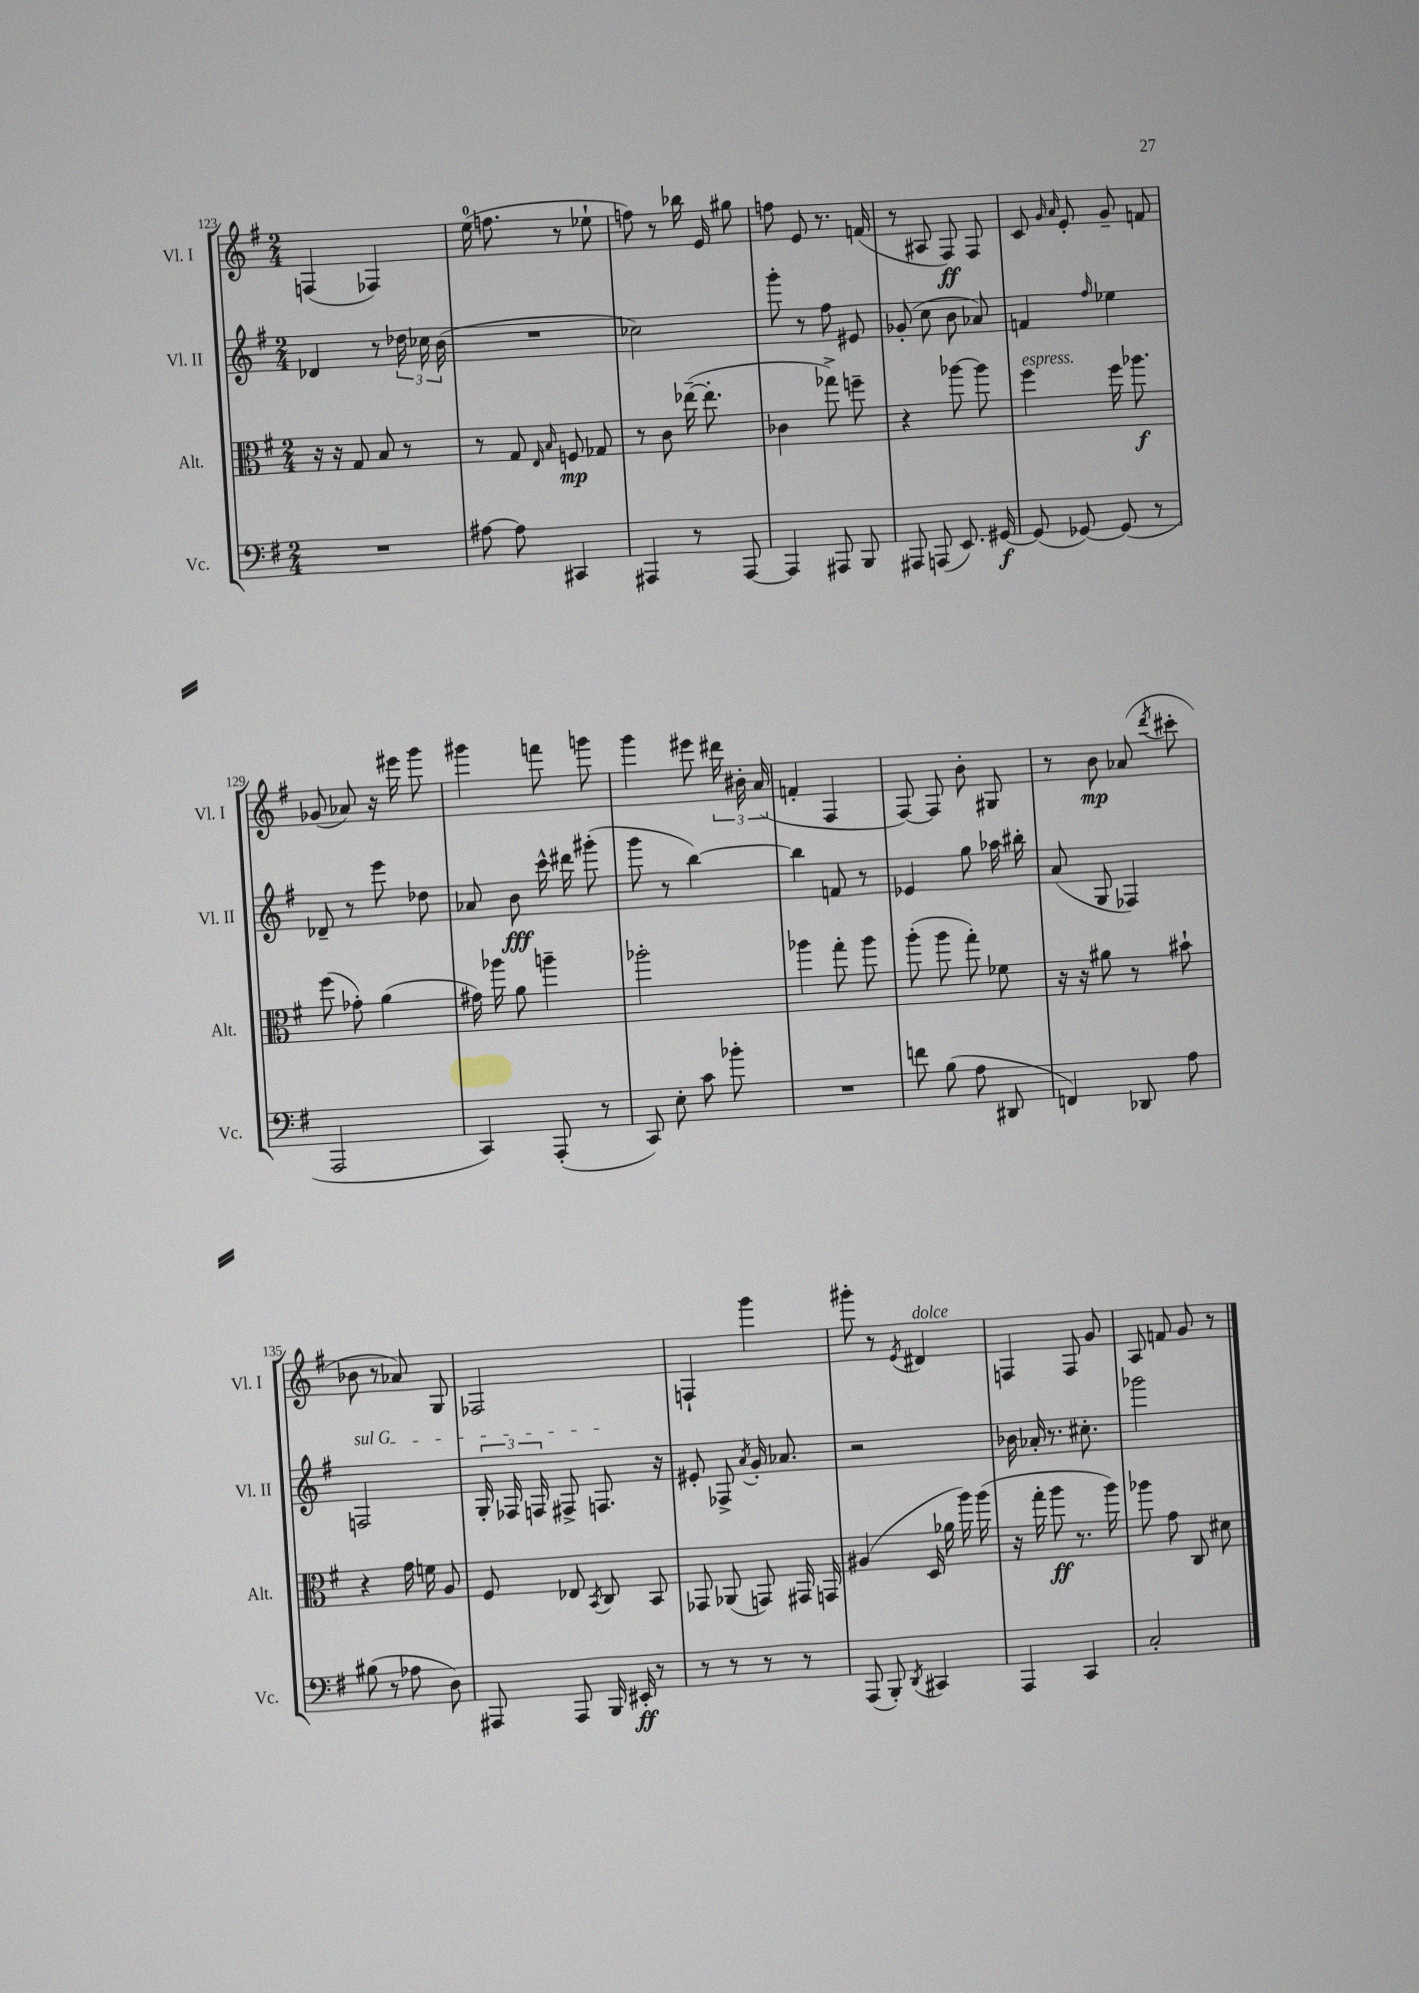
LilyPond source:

<<
\new StaffGroup <<
\new Staff = "s0" \with { instrumentName = "Vl. I" shortInstrumentName = "Vl. I" } {
    \clef treble \key g \major \numericTimeSignature \time 2/4
    \autoBeamOff f4( fes4) |
    e''16-0( f''8. r8 ees''8-! |
    f''8) r8 bes''16 e'16 gis''8 |
    f''8 e'8 r8. f'16( |
    r8 ais8 fis8\ff) fis8 |
    c'8 \grace { g'16 a'16 } e'8-. g'8-- f'8 |
    ges'8( aes'8) r16 eis'''16 g'''8 |
    gis'''4 f'''8 g'''8 |
    g'''4 eis'''8 \tuplet 3/2 { dis'''16 bis'16-. a'16( } |
    f'4-. fis4 |
    fis8~) fis8 b'8-. gis8 |
    r8 b'8\mp aes'8( \acciaccatura { d'''8 } cis'''8-. |
    bes'8 r8 aes'8) g8 |
    fes2 |
    f4-! g'''4 |
    gis'''8-. r8 \acciaccatura { e'8 } dis'4^\markup { \italic "dolce" } |
    f4 f8 g'8 |
    a8 f'8 g'8 r8 \bar "|." |
}
\new Staff = "s1" \with { instrumentName = "Vl. II" shortInstrumentName = "Vl. II" } {
    \clef treble \key g \major \numericTimeSignature \time 2/4
    \autoBeamOff des'4 r8 \tuplet 3/2 { des''16 ces''16 b'16( } |
    R2 |
    ces''2) |
    g'''8-. r8 fis''8 eis'8 |
    ges'8-.( c''8 b'8 aes'8) |
    f'4 \grace { fis''16 } ees''4 |
    des'8-- r8 e'''8 des''8 |
    aes'8 b'8\fff c'''16-^ dis'''16 gis'''8-.( |
    g'''8 r8 b''4~) |
    b''4 f'8 r8 |
    ees'4 g''8 aes''16 bis''16-. |
    a'8( g8 fes4) |
    \once \override TextSpanner.bound-details.left.text = \markup { \italic "sul G" } f2\startTextSpan |
    \tuplet 3/2 { g16-. fes16 f16 } fis8-> f8.\stopTextSpan r16 |
    eis'8-. fes8-> \acciaccatura { a'8 } g'16-. aes'8. |
    r2 |
    bes'16 aes'16-. r8. cis''8.-. |
    ges'''2 \bar "|." |
}
\new Staff = "s2" \with { instrumentName = "Alt." shortInstrumentName = "Alt." } {
    \clef alto \key g \major \numericTimeSignature \time 2/4
    \autoBeamOff r16 r16 g8 b8 r8 |
    r8 g8 \grace { e16 b16 } f8\mp ges8 |
    r8 c'8 ees''16~--( ees''8.-. |
    ces'4 ges''8->) f''8-- |
    r4 aes''8~ aes''8 |
    fis''4^\markup { \italic "espress." } fis''16 aes''8.\f |
    fis''8( ges'8-.) a'4( |
    gis'16) aes''16 a'8 a''4-- |
    aes''2-. |
    aes''4 g''8-. aes''8 |
    a''8-.( a''8 g''8-.) fes'8 |
    r16 r16 ais'8 r8 bis'8-! |
    r4 g'16 f'16 a8 |
    fis8 ees8 \acciaccatura { b,8 } c8 b,8 |
    ges,8 aes,8( g,8) gis,16 g,16 |
    ais4( d16 aes'16 a''16) a''16( |
    r16 g''16-. a''8\ff r8. a''16) |
    aes''8 g'8 c8 dis'8 \bar "|." |
}
\new Staff = "s3" \with { instrumentName = "Vc." shortInstrumentName = "Vc." } {
    \clef bass \key g \major \numericTimeSignature \time 2/4
    \autoBeamOff R2 |
    ais8~ ais8 cis,4 |
    ais,,4 r8 ais,,8~ |
    ais,,4 ais,,8 b,,8 |
    ais,,8 a,,8( e,8.) gis,16~\f |
    gis,8( ges,8~) ges,8( r8 |
    a,,2 |
    c,4) a,,8-.( r8 |
    c,8) e8-. c'8 bes'8-. |
    R2 |
    f'8 b8( a8 dis,8 |
    f,4) des,8 a8 |
    bis8( r8 aes8 d8) |
    ais,,8 ais,,8 b,,16 eis,16-.\ff r8 |
    r8 r8 r8 r8 |
    a,,8( b,,8-.) \acciaccatura { d,8 } cis,4 |
    a,,4 c,4 |
    c2-. \bar "|." |
}
>>
>>
\layout { \context { \Score currentBarNumber = #123 } }
